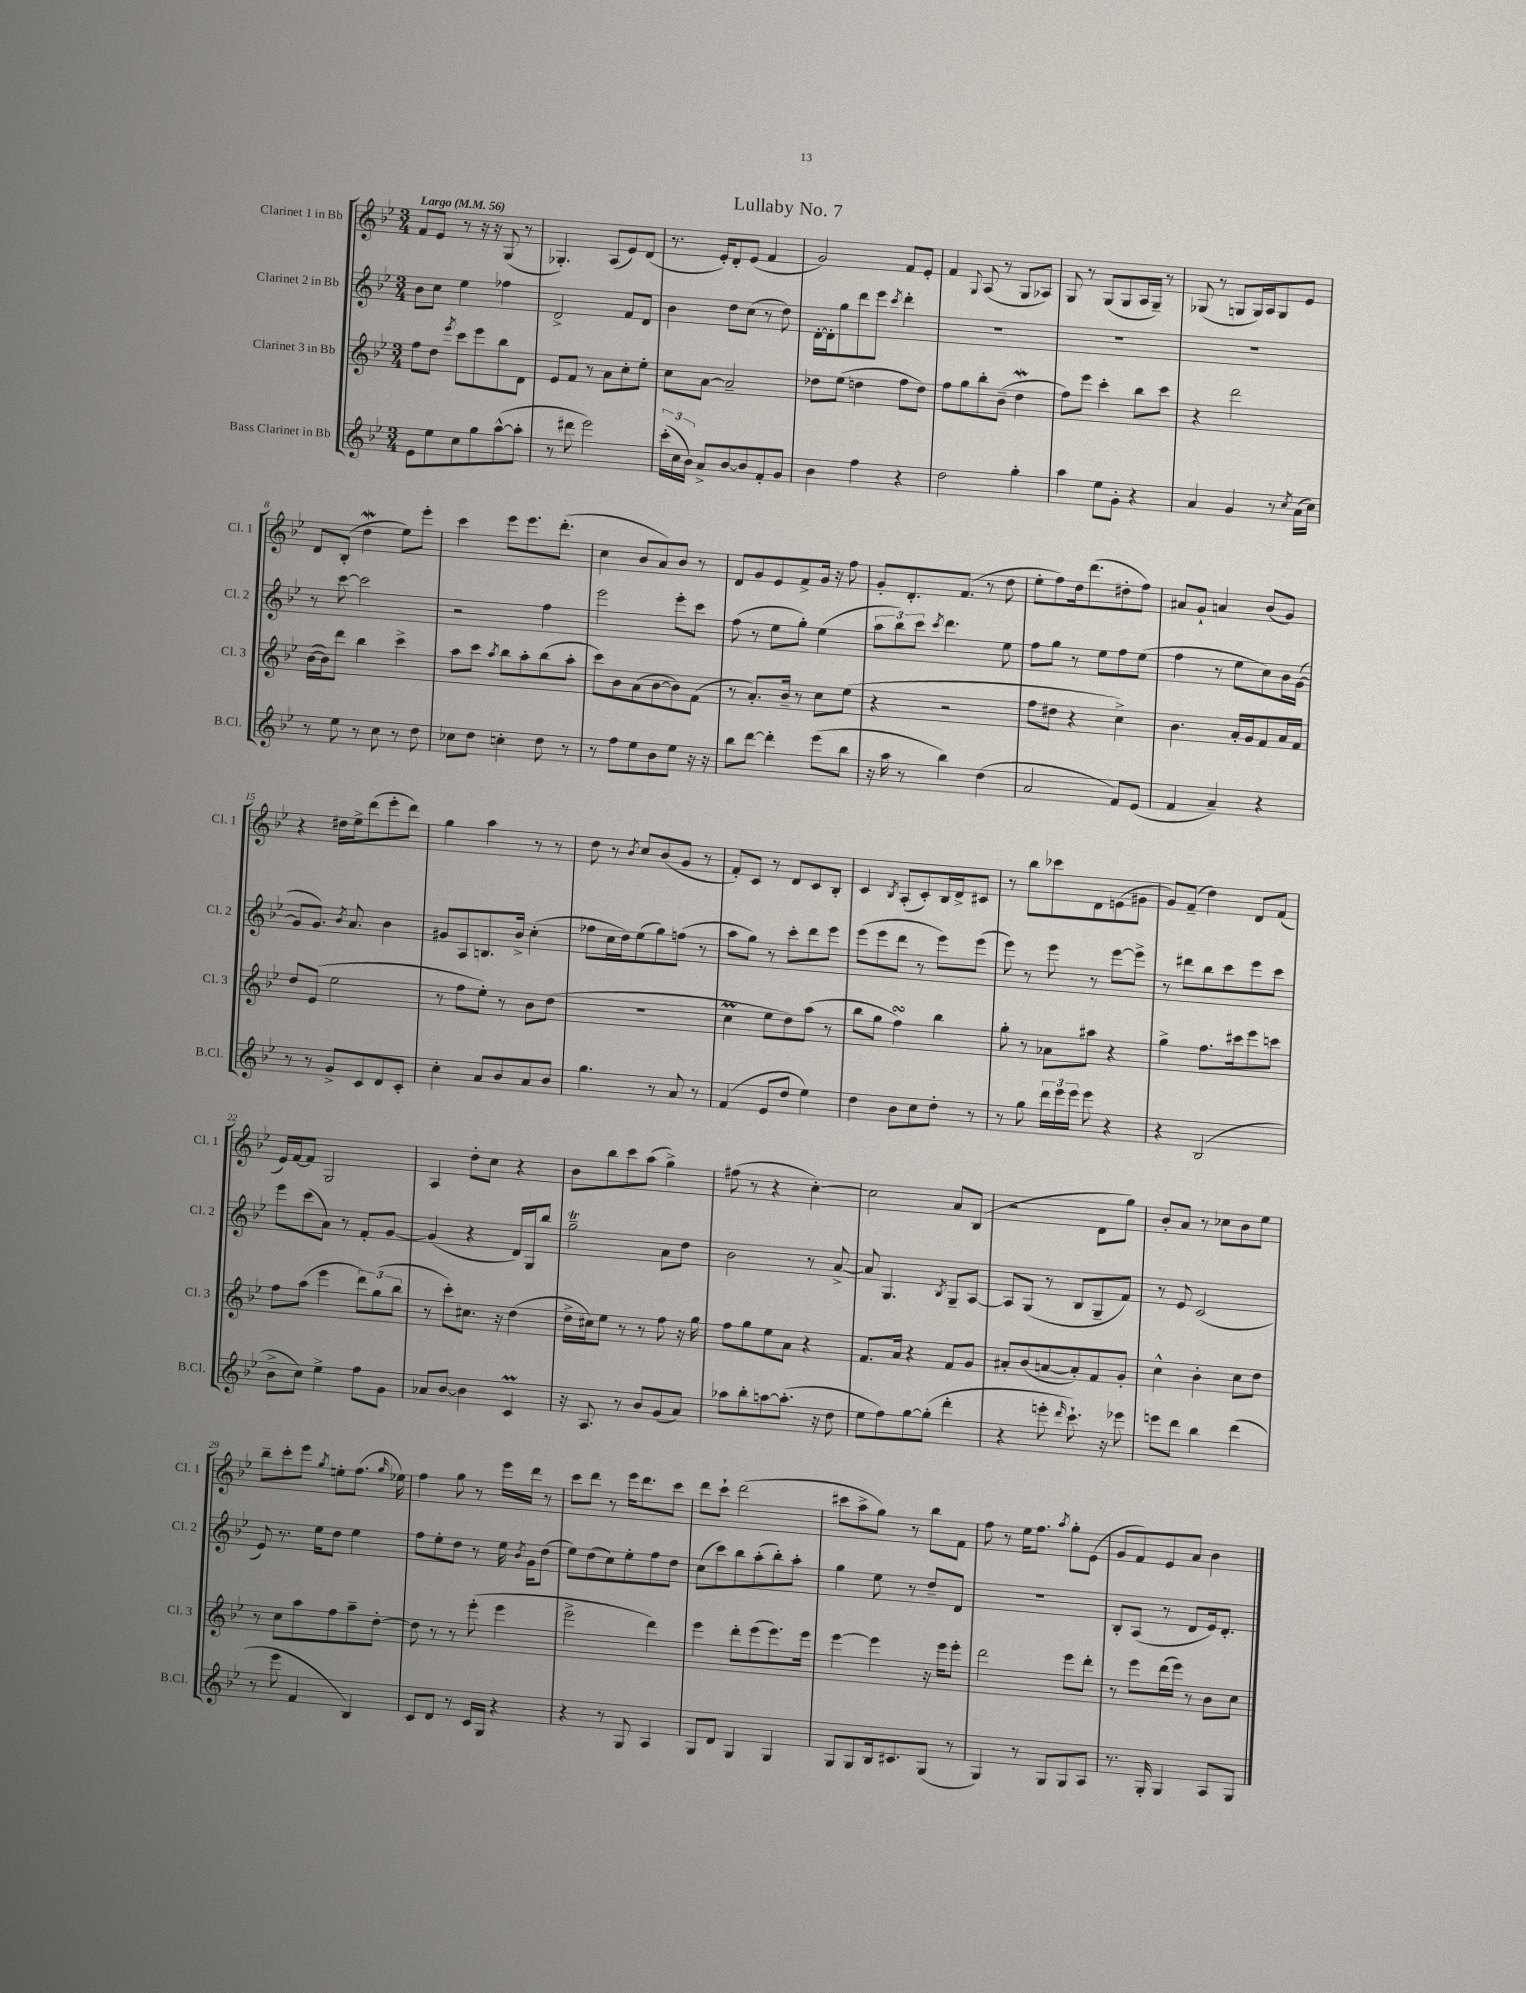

**kern	**kern	**kern	**kern
*staff4	*staff3	*staff2	*staff1
*clefG2	*clefG2	*clefG2	*clefG2
*k[b-e-]	*k[b-e-]	*k[b-e-]	*k[b-e-]
*M3/4	*M3/4	*M3/4	*M3/4
*MM56	*MM56	*MM56	*MM56
8e-\L	8ff\L	8b-\L	8f/L
8ee-\	8dd\J	8cc\J	8e-/J
.	8qeee-/	.	.
8cc\	8ccc\L	4ee-\	8r
8gg\	8eee-\	.	16r
.	.	.	16r
([8aa^^\	8bb-\	4ff-\	(8G/
8aa'\]J	8d\J	.	8r
=	=	=	=
8r	8e-/L	2d^/	4.G-'/)
8ddd#\	8f/J	.	.
2eee-\)	8r	.	.
.	8a\L	.	(8A/L
.	8cc'\	8f/L	8e-/)
.	8ee-'\J	8d/J	(8d/J
=	=	=	=
(24ccc'\LL	8cc\L	4b-\	8.r
24cc\	.	.	.
24b-\JJ)	.	.	.
8a^/L	[8a\J	.	.
.	.	.	16e-'/LK)
[8b-/	2a~/]	8dd\L	8d'/
8b-/]	.	(8cc\J	(8e-/J
8f'/	.	8r	4f/
8g/J	.	8dd\)	.
=	=	=	=
4b-\	8dd-\L	[16d'\LL	2g/)
.	.	16d'\]J	.
.	(8ee-\J	8gg\	.
4ff\	4dd\	8ddd\	.
.	.	8eee-\J	.
.	.	8qccc/	.
4r	8ff\L	4ddd'\	8f/L
.	8dd\J)	.	8e-'/J
=	=	=	=
2dd\	8ff\L	2.r	4f/
.	8gg\	.	.
.	.	.	8qqG/
.	8bb-'\	.	(8A/
.	(8b-~\J	.	8r
4gg'\	4dd\	.	8G/L
.	.	.	8A-/J)
=	=	=	=
4aa\	8ff\L)	2.r	8G/
.	8eee-\J	.	8r
8ee-\L	4ccc'\	.	(8G/L
8g'\J	.	.	8G/
4r	8bb-\L	.	16A/L
.	.	.	16G~/JJ)
.	8ccc\J	.	8r
=	=	=	=
4a/	4r	2.r	(8G-/
.	.	.	8r
4g/	2ddd\	.	8G/L
.	.	.	16G/L)
.	.	.	16A/J
8r	.	.	8G/
8qcc/	.	.	.
(16a\LL	.	.	8e-/J
16cc\JJ)	.	.	.
=	=	=	=
8r	([16b-\LL	8r	8d/L
.	16b-\]J)	.	.
8ee-\	8ddd\J	[8ccc\	(8B-'/J
8r	4bb-\	2ccc\]	4dd\
8cc\	.	.	.
8r	4ccc^\	.	8ee-\L)
8dd\	.	.	8eee-'\J
=	=	=	=
8cc-\L	8aa\L	2r	4ccc\
8dd\J	8ccc\J	.	.
.	8qaa/	.	.
4cc'\	8bb-\L	.	8eee-\L
.	8aa'\	.	8.eee-\
8dd\	(8bb-\	4ff\	.
.	.	.	(8.ddd'\J
8r	8aa'\J	.	.
=	=	=	=
8r	8ccc\L)	2eee-\	4cc\
8ff\L	8b-\	.	.
8ee-\	(8a\	.	8b-/L
8b-\	[8b-\	.	8a/)
8ee-\J	8b-\])	8eee-'\L	8b-/J
16r	(8f\J	8ccc\J	8r
16r	.	.	.
=	=	=	=
8bb-\L	8r	(8ff\	8d/L
[8ddd\J	8.a'/L)	8r	8g/
4ddd'\]	.	8ee-\L	8e-/
.	16b-~/Jk	.	.
.	8r	8gg'\J)	8f^/
(8eee-\L	8cc\L	(4ee-\	16g/Jk
.	.	.	16r
8bb-\J	(8ee-\J	.	8ff\
=	=	=	=
16r	4r	12aa\L	8g'/L
16aa\	.	.	.
.	.	12bb-\)	.
8r	.	.	8.d'/
.	.	12ccc\J	.
.	.	8qccc/	.
4bb-\)	2r	4.ddd\	.
.	.	.	(8.f/J
(4dd\	.	.	8r
.	.	8ee-\	8dd\
=	=	=	=
2a/	8ff\L	8ff\L	8ee-'\L
.	8dd#\J	8gg\J	8ff\)
.	4r	8r	16dd\k
.	.	.	(8.ddd\
.	.	8ee-\L	.
8f/L)	4cc^\)	8ff\	8dd#'\
(8e-/J	.	(8ee-\J	8ff\J)
=	=	=	=
4f/	4.b-\	4ff\	8a#/L
.	.	.	8g`/J
4a~/)	.	8r	4a/
.	16a'/LL	8ee-\L	.
.	16g/J	.	.
4r	8f/	8cc\)	(8b-/L
.	16a/L	16b-\L	8g/J)
.	16f/JJ	([16g\JJ	.
=	=	=	=
8r	8dd/L	8g/]L	4r
8r	(8e-/J	8.g/J)	.
8g^/L	2ee-\	.	16dd#\LL
.	.	8qb-/	.
.	.	8.a/	16ee-^\J
8c/	.	.	(8ddd\
8d/	.	4b-\	8eee-'\
8c'/J	.	.	8ddd\J)
=	=	=	=
4cc'\	8r	8g#/L	4gg\
.	8ff\L	8A/	.
8a/L	8ee-'\J)	8.B/	4aa\
8b-/	8r	.	.
.	.	16b-^/Jk	.
8a/	8b-\L	(4cc'\	8r
8b-/J	(8dd\J	.	8r
=	=	=	=
4.gg\	2.r	8ff-\L	8dd\
.	.	16cc\L	8r
.	.	16dd\J)	.
.	.	.	8qb-/
.	.	(8ee-\	8cc/L
8r	.	8gg\)	(8b-/
8a/	.	(8ff\J	8g/J
8r	.	8r	8r
=	=	=	=
(4f/	4cc\	8aa\L	8f'/L)
.	.	8gg\J)	8c/J
8e-/L	8ee-\L	8r	8r
8dd/J	8dd\)	8ccc'\L	8d/L
4ee-\)	(8aa\J	8ddd\	8c/
.	8r	8eee-\J	8B-'/J
=	=	=	=
4dd\	8bb-\L	(8eee-\L	4c/
.	8gg\J	8eee-\	.
.	.	.	8qB-/
8b-\L	4ff\)	8ddd\J	(8A'/L
8cc\	.	8r	8c'/)
8dd'\J	4bb-\	8eee-\L)	16B-/L
.	.	.	16d^/J
8r	.	(8eee-\J	8c#/J
=	=	=	=
8r	8gg'\	8eee-\)	8r
8gg\	8r	8r	8bb-\L
24ddd\LL	8a-\L	8eee-\	8ccc-\
24eee-\	.	.	.
24eee-\JJ	.	.	.
8eee-\	8aa#\J	8r	8d\
4r	4r	[8eee-\L	(8e\
.	.	8eee-^\]J	8g#\J
=	=	=	=
4r	4gg^\	8r	8g/L)
.	.	8ddd#\L	(8f~/J
(2B-/	8.ff\L	8bb-\	4dd\)
.	.	8ccc\	.
.	16ccc#\k	.	.
.	8eee-\	8eee-\	8d/L
.	8ccc\J	8ccc\J	(8f/J
=	=	=	=
8b-^\L	8ff\L	8eee-\L	16e-/LL)
.	.	.	[16f/J
8cc\J)	(8aa\J	(8ccc\	8f/]J
4ee-^\	4eee-\	8a\J)	2G/
.	.	8r	.
8ff\L	12ddd\L)	8f'/L	.
.	(12gg\	.	.
8g\J	.	[8g/J	.
.	12bb-\J	.	.
=	=	=	=
8a-/L	8r	(4g/]	4A/
[8b-/J	8ccc'\L)	.	.
4b-\]	8.cc#\J	4r	8dd'\L
.	.	.	8cc\J
.	16r	.	.
4c/	(4dd\	16d/LL)	4r
.	.	16G/J	.
.	.	8bb-/J	.
=	=	=	=
16r	16dd^\LL	2gg~\	8b-\L
8.A/	16cc#\J)	.	.
.	8ee-\J	.	8bb-\
8r	8r	.	8ccc\
8b-/L	8r	.	(8aa\J
(8g/	8ff\	8a\L	4gg^\)
8a/J)	16r	8dd\J	.
.	16gg\	.	.
=	=	=	=
8aa-\L	8ff\L	2b-\	(8ff#\
8bb-'\	8gg\	.	8r
[8aa\	8ee-\	.	4r
(8.aa'\]J	8a\J	.	.
.	4r	8r	[4cc'\)
16r	.	.	.
8dd\	.	[8a^/	.
=	=	=	=
8ee-\L	8.f/L	8a/]	2cc\]
8ff\)	.	4.G/	.
.	16a/Jk	.	.
[8gg\	4r	.	.
(8gg'\]J	.	.	.
.	.	8qB-/	.
4ddd'\	8f/L	8G~/L	8a/L
.	8g/J	[8A/J	(8B-/J
=	=	=	=
4r	8a#'/L	8A/]L	2r
.	(8b-/	(8G/J	.
8eee'\	[8a/	8r	.
16qqddd/	.	.	.
8.ccc`\)	8a'/])	8B-/L	.
.	8f/	8G~/	8d\L
16r	.	.	.
8eee-\	8g'/J	8f/J)	8gg\J)
=	=	=	=
8eee\L	4cc^^\	8r	8b-'/L
8ddd\J	.	8e-/	8a/J
4bb-\	4b-'\	(2c/	8r
.	.	.	8cc-\L
(4ddd\	8cc\L	.	8b-\
.	8dd\J	.	8ee-\J
=	=	=	=
8r	8r	8e-/)	8bb-~\L
8eee-\	8cc\L	8.r	8ccc'\
4f/	8aa\	.	8eee-\J
.	.	16ee-\LK	.
.	.	.	8qgg/
.	8ff\	8dd\J	8ee'\L
4B-/)	8aa~\	4ee-\	(8.ff\J
.	[8dd'\J	.	.
.	.	.	16qqgg/
.	.	.	16ee-\)
=	=	=	=
8c/L	8dd\]	8ff\L	4ff\
8d/J	8r	8ee-'\	.
8r	8r	8dd\J	8gg\
16c/LL	(8eee-'\	8r	8r
16G/JJ	.	.	.
4r	4eee-\	16ee-\	16eee-\LL
.	.	8qb-/	.
.	.	16g\LK	16ddd\JJ
.	.	(8dd\J	8r
=	=	=	=
4r	2eee-^\	8ee-\L)	8ccc\L
.	.	(8dd\	8ddd\J
8r	.	8cc\)	8r
8G/	.	8ee-'\	16eee-\LK
.	.	.	8.ddd\
4A/	4ddd\)	8ff\	.
.	.	8dd\J	8ccc\J
=	=	=	=
8G/L	4eee-\	(8cc\L	8ddd\L
8d/J	.	8ccc\)	8ccc`\J
4G/	8ddd'\L	8bb-\	(2ddd\
.	(8eee-\	(8aa'\	.
4G/	8.eee-\)	8bb-'\)	.
.	.	8aa'\J	.
.	16eee-\Jk	.	.
=	=	=	=
8G/L	[4eee-\	4gg\	8ccc#\L
8G/	.	.	8aa^\
16B-/k	4eee-\]	8ee-\	8gg\J)
8.c#/	.	.	.
.	.	8r	8r
(8G/J	16r	8dd~/L	8bb-\L
.	16eee-\LK	.	.
8r	8eee-'\J	8d/J	8f\J
=	=	=	=
4G/)	2ddd\	2.r	8ff\
.	.	.	8r
8r	.	.	16ee-\LK
.	.	.	8.ff\J
8G/L	.	.	.
.	.	.	8qaa/
8G/	8eee-\L	.	8gg'\L
8A/J	8ddd'\J	.	(8e-\J
=	=	=	=
8.r	8r	8B-'/L	8g/L
.	8eee-\L	(8A/J	8f/)
16G'/	.	.	.
4G/	(16ddd\L	8r	8e-/
.	16eee-\JJ)	.	.
.	8r	8d/L	8a/J
8A/L	8b-\L	16e-/k)	4b-\
.	.	8.d'/J	.
8G/J	8cc\J	.	.
==	==	==	==
*-	*-	*-	*-
